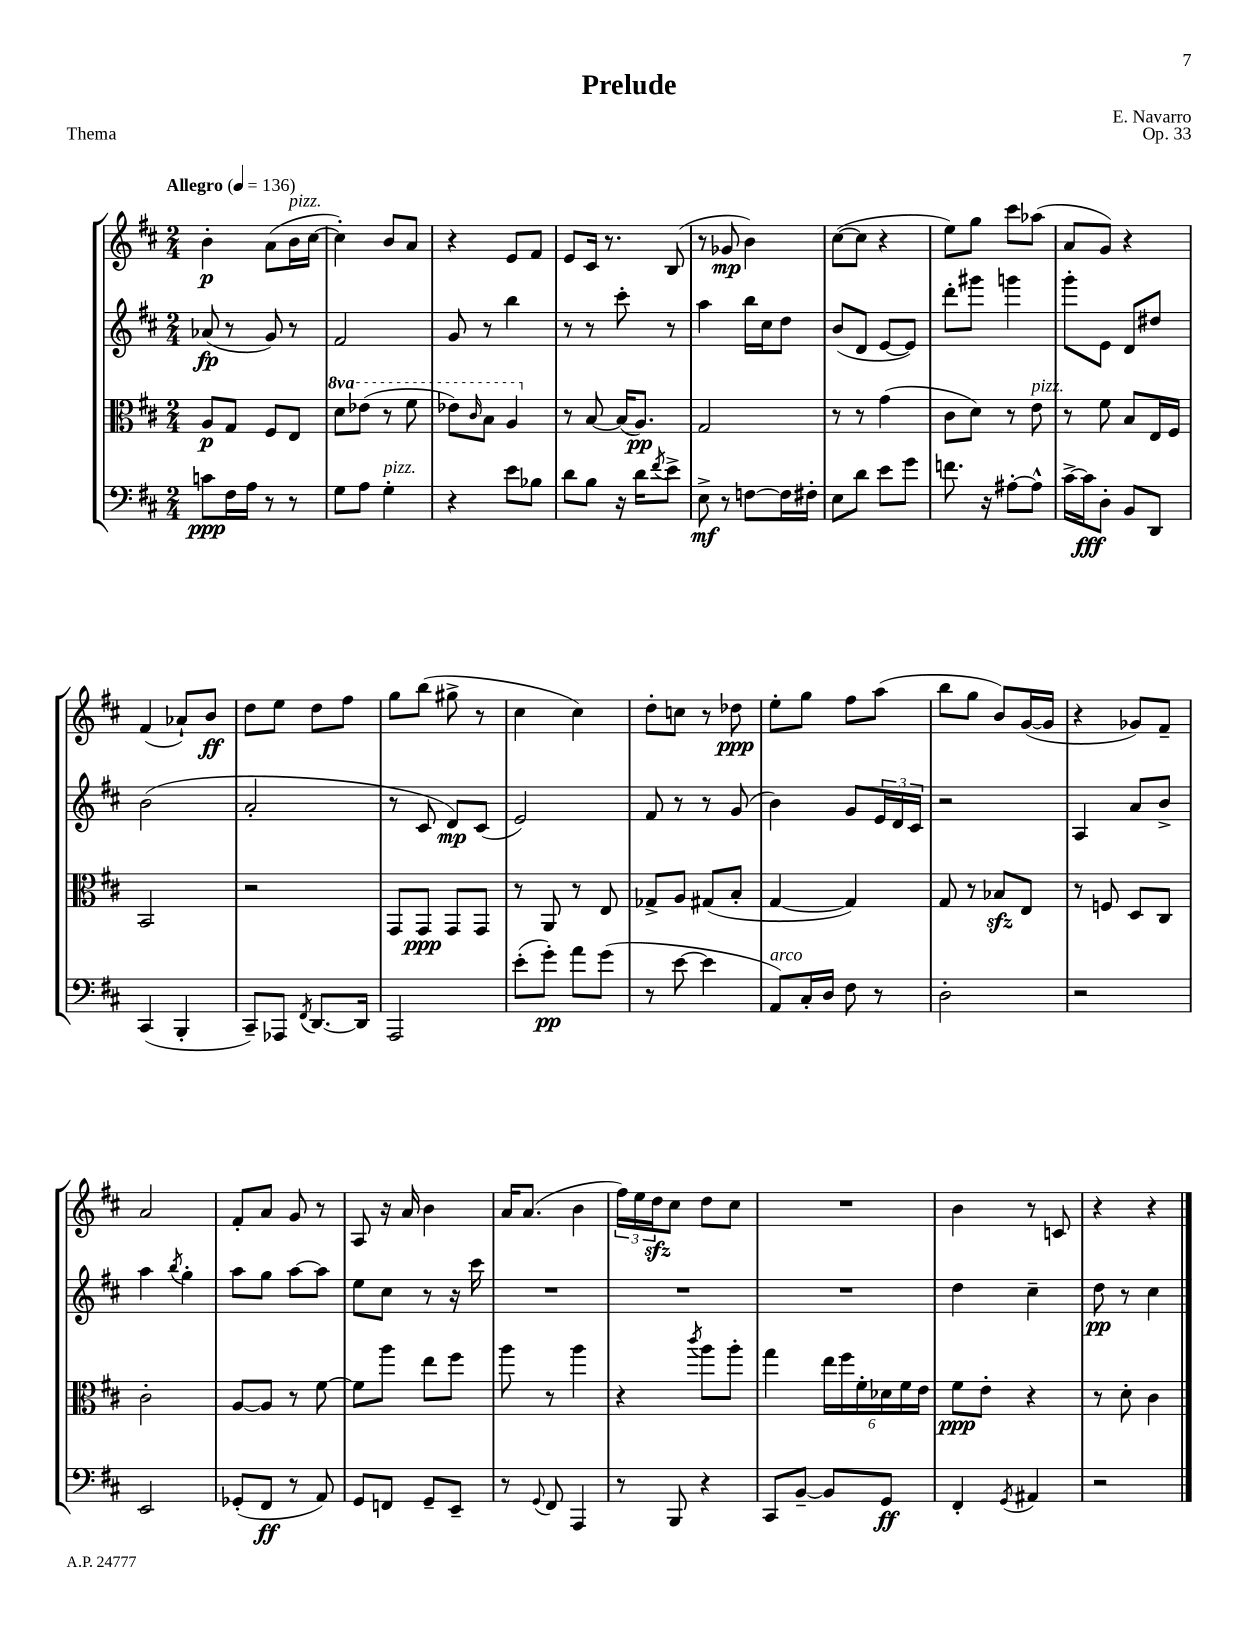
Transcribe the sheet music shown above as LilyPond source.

\header { title = "Prelude" composer = "E. Navarro" opus = "Op. 33" piece = "Thema" }
<<
\new StaffGroup <<
\new Staff = "s0" {
    \clef treble \key d \major \numericTimeSignature \time 2/4 \tempo "Allegro" 4 = 136
    b'4-.\p a'8( b'16^\markup { \italic "pizz." } cis''16~ |
    cis''4-.) b'8 a'8 |
    r4 e'8 fis'8 |
    e'8 cis'16 r8. b8( |
    r8 ges'8\mp b'4) |
    cis''8~( cis''8 r4 |
    e''8) g''8 cis'''8 aes''8( |
    a'8 g'8) r4 |
    fis'4( aes'8-!) b'8\ff |
    d''8 e''8 d''8 fis''8 |
    g''8 b''8( gis''8-> r8 |
    cis''4 cis''4) |
    d''8-. c''8 r8 des''8\ppp |
    e''8-. g''8 fis''8 a''8( |
    b''8 g''8 b'8) g'16~( g'16 |
    r4 ges'8) fis'8-- |
    a'2 |
    fis'8-. a'8 g'8 r8 |
    a8 r16 a'16 b'4 |
    a'16 a'8.( b'4 |
    \tuplet 3/2 { fis''16) e''16 d''16\sfz } cis''8 d''8 cis''8 |
    R2 |
    b'4 r8 c'8 |
    r4 r4 \bar "|." |
}
\new Staff = "s1" {
    \clef treble \key d \major \numericTimeSignature \time 2/4
    aes'8\fp( r8 g'8) r8 |
    fis'2 |
    g'8 r8 b''4 |
    r8 r8 cis'''8-. r8 |
    a''4 b''16 cis''16 d''8 |
    b'8( d'8 e'8~ e'8) |
    d'''8-. gis'''8 g'''4 |
    g'''8-. e'8 d'8 dis''8 |
    b'2( |
    a'2-. |
    r8 cis'8 d'8\mp) cis'8( |
    e'2) |
    fis'8 r8 r8 g'8( |
    b'4) g'8 \tuplet 3/2 { e'16 d'16 cis'16 } |
    r2 |
    a4 a'8 b'8-> |
    a''4 \acciaccatura { b''8 } g''4-. |
    a''8 g''8 a''8~ a''8 |
    e''8 cis''8 r8 r16 cis'''16 |
    R2 |
    R2 |
    R2 |
    d''4 cis''4-- |
    d''8\pp r8 cis''4 \bar "|." |
}
\new Staff = "s2" {
    \clef alto \key d \major \numericTimeSignature \time 2/4 \set Staff.ottavationMarkups = #ottavation-simple-ordinals
    a8\p g8 fis8 e8 |
    \ottava #1 d''8 ees''8( r8 fis''8 |
    ees''8) \grace { cis''16 } b'8 a'4 \ottava #0 |
    r8 b8~ b16( a8.\pp) |
    g2 |
    r8 r8 g'4( |
    cis'8 d'8) r8 e'8^\markup { \italic "pizz." } |
    r8 fis'8 b8 e16 fis16 |
    b,2 |
    r2 |
    g,8 g,8\ppp g,8 g,8 |
    r8 a,8 r8 e8 |
    ges8-> a8 gis8( b8-. |
    g4~ g4) |
    g8 r8 bes8\sfz e8 |
    r8 f8 d8 cis8 |
    cis'2-. |
    a8~ a8 r8 fis'8~ |
    fis'8 a''8 e''8 fis''8 |
    a''8 r8 a''4 |
    r4 \acciaccatura { cis'''8 } a''8 a''8-. |
    g''4 \tuplet 6/4 { e''16 fis''16 fis'16-. des'16 fis'16 e'16 } |
    fis'8\ppp e'8-. r4 |
    r8 d'8-. cis'4 \bar "|." |
}
\new Staff = "s3" {
    \clef bass \key d \major \numericTimeSignature \time 2/4
    c'8\ppp fis16 a16 r8 r8 |
    g8 a8 g4-.^\markup { \italic "pizz." } |
    r4 e'8 bes8 |
    d'8 b8 r16 d'16 \acciaccatura { fis'8 } e'8-> |
    e8->\mf r8 f8~ f16 fis16-. |
    e8 d'8 e'8 g'8 |
    f'8. r16 ais8~-. ais8-^ |
    cis'16~-> cis'16\fff d8-. b,8 d,8 |
    cis,4( b,,4-. |
    cis,8--) aes,,8 \acciaccatura { fis,8 } d,8.~ d,16 |
    a,,2 |
    e'8-.( g'8-.\pp) a'8 g'8( |
    r8 e'8~ e'4 |
    a,8^\markup { \italic "arco" }) cis16-. d16 fis8 r8 |
    d2-. |
    r2 |
    e,2 |
    ges,8-.( fis,8\ff r8 a,8) |
    g,8 f,8 g,8-- e,8-- |
    r8 \appoggiatura { g,8 } fis,8 a,,4 |
    r8 b,,8 r4 |
    cis,8 b,8~-- b,8 g,8\ff |
    fis,4-. \acciaccatura { g,8 } ais,4 |
    r2 \bar "|." |
}
>>
>>
\layout { \context { \Score \remove "Bar_number_engraver" } }
